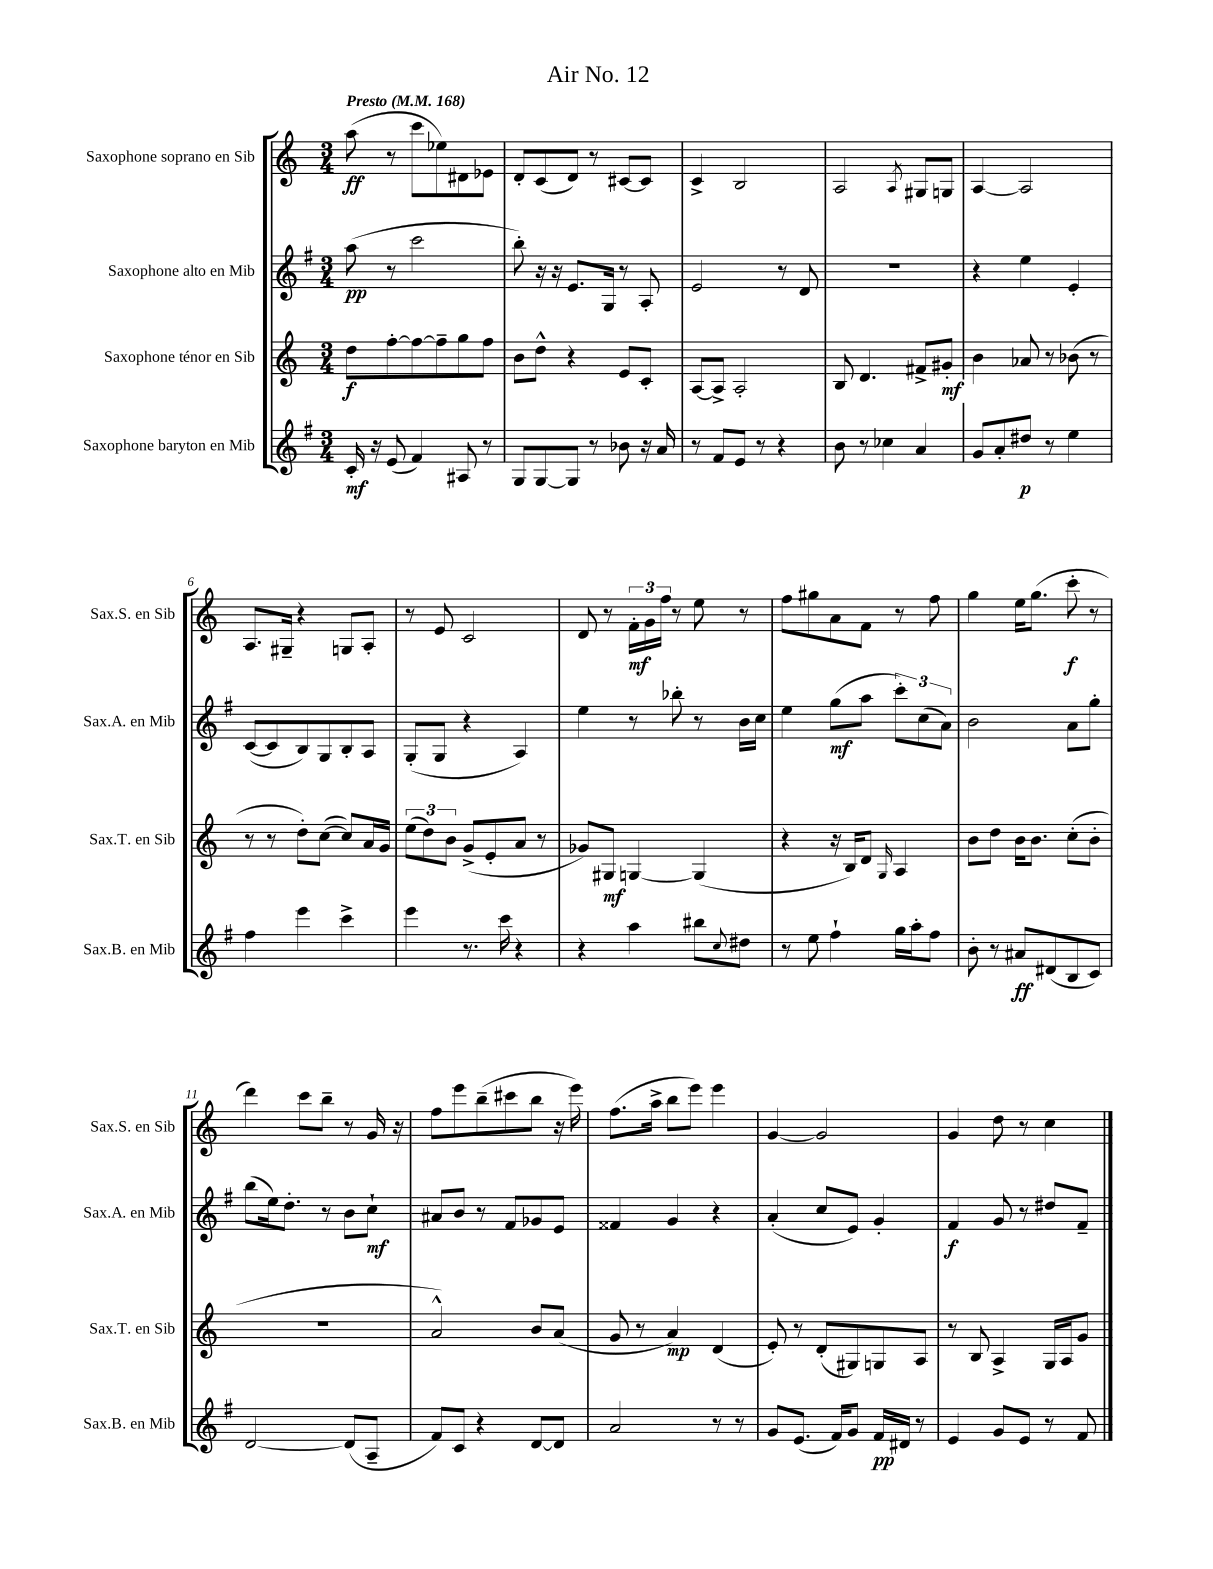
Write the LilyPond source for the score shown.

\header { title = "Air No. 12" }
<<
\new StaffGroup <<
\new Staff = "s0" \with { instrumentName = "Saxophone soprano en Sib" shortInstrumentName = "Sax.S. en Sib" } {
    \clef treble \key c \major \numericTimeSignature \time 3/4 \tempo "Presto" 4 = 168
    a''8\ff( r8 c'''8 ees''8) dis'8 ees'8 |
    d'8-. c'8( d'8) r8 cis'8~ cis'8 |
    c'4-> b2 |
    a2 \acciaccatura { a8 } gis8 g8 |
    a4~ a2 |
    a8. gis16-- r4 g8 a8-. |
    r8 e'8 c'2 |
    d'8 r8 \tuplet 3/2 { f'16-.\mf g'16 f''16 } r8 e''8 r8 |
    f''8 gis''8 a'8 f'8 r8 f''8 |
    g''4 e''16 g''8.( c'''8-.\f r8 |
    d'''4) c'''8 b''8-- r8 g'16 r16 |
    f''8 e'''8 b''8--( cis'''8 b''8 r16 e'''16) |
    f''8.( a''16-> b''8 e'''8) e'''4 |
    g'4~ g'2 |
    g'4 d''8 r8 c''4 \bar "|." |
}
\new Staff = "s1" \with { instrumentName = "Saxophone alto en Mib" shortInstrumentName = "Sax.A. en Mib" } {
    \clef treble \key g \major \numericTimeSignature \time 3/4
    a''8\pp( r8 c'''2 |
    b''8-.) r16 r16 e'8. g16 r8 a8-. |
    e'2 r8 d'8 |
    R2. |
    r4 e''4 e'4-. |
    c'8~( c'8 b8) g8 b8-. a8 |
    g8-.( g8 r4 a4) |
    e''4 r8 bes''8-. r8 b'16 c''16 |
    e''4 g''8\mf( a''8 \tuplet 3/2 { c'''8-.) c''8( a'8) } |
    b'2 a'8 g''8-. |
    b''8( e''16) d''8.-. r8 b'8 c''8-!\mf |
    ais'8 b'8 r8 fis'8 ges'8 e'8 |
    fisis'4 g'4 r4 |
    a'4-.( c''8 e'8) g'4-. |
    fis'4\f g'8 r8 dis''8 fis'8-- \bar "|." |
}
\new Staff = "s2" \with { instrumentName = "Saxophone ténor en Sib" shortInstrumentName = "Sax.T. en Sib" } {
    \clef treble \key c \major \numericTimeSignature \time 3/4
    d''8\f f''8~-. f''8~ f''8-- g''8 f''8 |
    b'8 d''8-^ r4 e'8 c'8-. |
    a8~ a8-> a2-. |
    b8 d'4. fis'8-> gis'8-.\mf |
    b'4 aes'8 r8 bes'8( r8 |
    r8 r8 d''8-.) c''8~( c''8) a'16 g'16 |
    \tuplet 3/2 { e''8( d''8) b'8 } g'8->( e'8-. a'8 r8 |
    ges'8) gis8\mf g4~ g4( |
    r4 r16 b16) d'8 \grace { g16 } a4 |
    b'8 d''8 b'16 b'8. c''8-.( b'8-. |
    R2. |
    a'2-^) b'8 a'8( |
    g'8 r8 a'4\mp) d'4( |
    e'8-.) r8 d'8-.( gis8) g8 a8 |
    r8 b8 a4-> g16 a16 g'8 \bar "|." |
}
\new Staff = "s3" \with { instrumentName = "Saxophone baryton en Mib" shortInstrumentName = "Sax.B. en Mib" } {
    \clef treble \key g \major \numericTimeSignature \time 3/4
    c'16-.\mf r16 e'8( fis'4) ais8 r8 |
    g8 g8~ g8 r8 bes'8 r16 a'16 |
    r8 fis'8 e'8 r8 r4 |
    b'8 r8 ces''4 a'4 |
    g'8 a'8-. dis''8\p r8 e''4 |
    fis''4 e'''4 c'''4-> |
    e'''4 r8. c'''16 r4 |
    r4 a''4 bis''8 \appoggiatura { c''8 } dis''8 |
    r8 e''8 fis''4-! g''16 a''16-. fis''8 |
    b'8-. r8 ais'8\ff dis'8( b8 c'8) |
    d'2~ d'8( a8-- |
    fis'8) c'8 r4 d'8~ d'8 |
    a'2 r8 r8 |
    g'8 e'8.( fis'16) g'8 fis'16\pp dis'16 r8 |
    e'4 g'8 e'8 r8 fis'8 \bar "|." |
}
>>
>>
